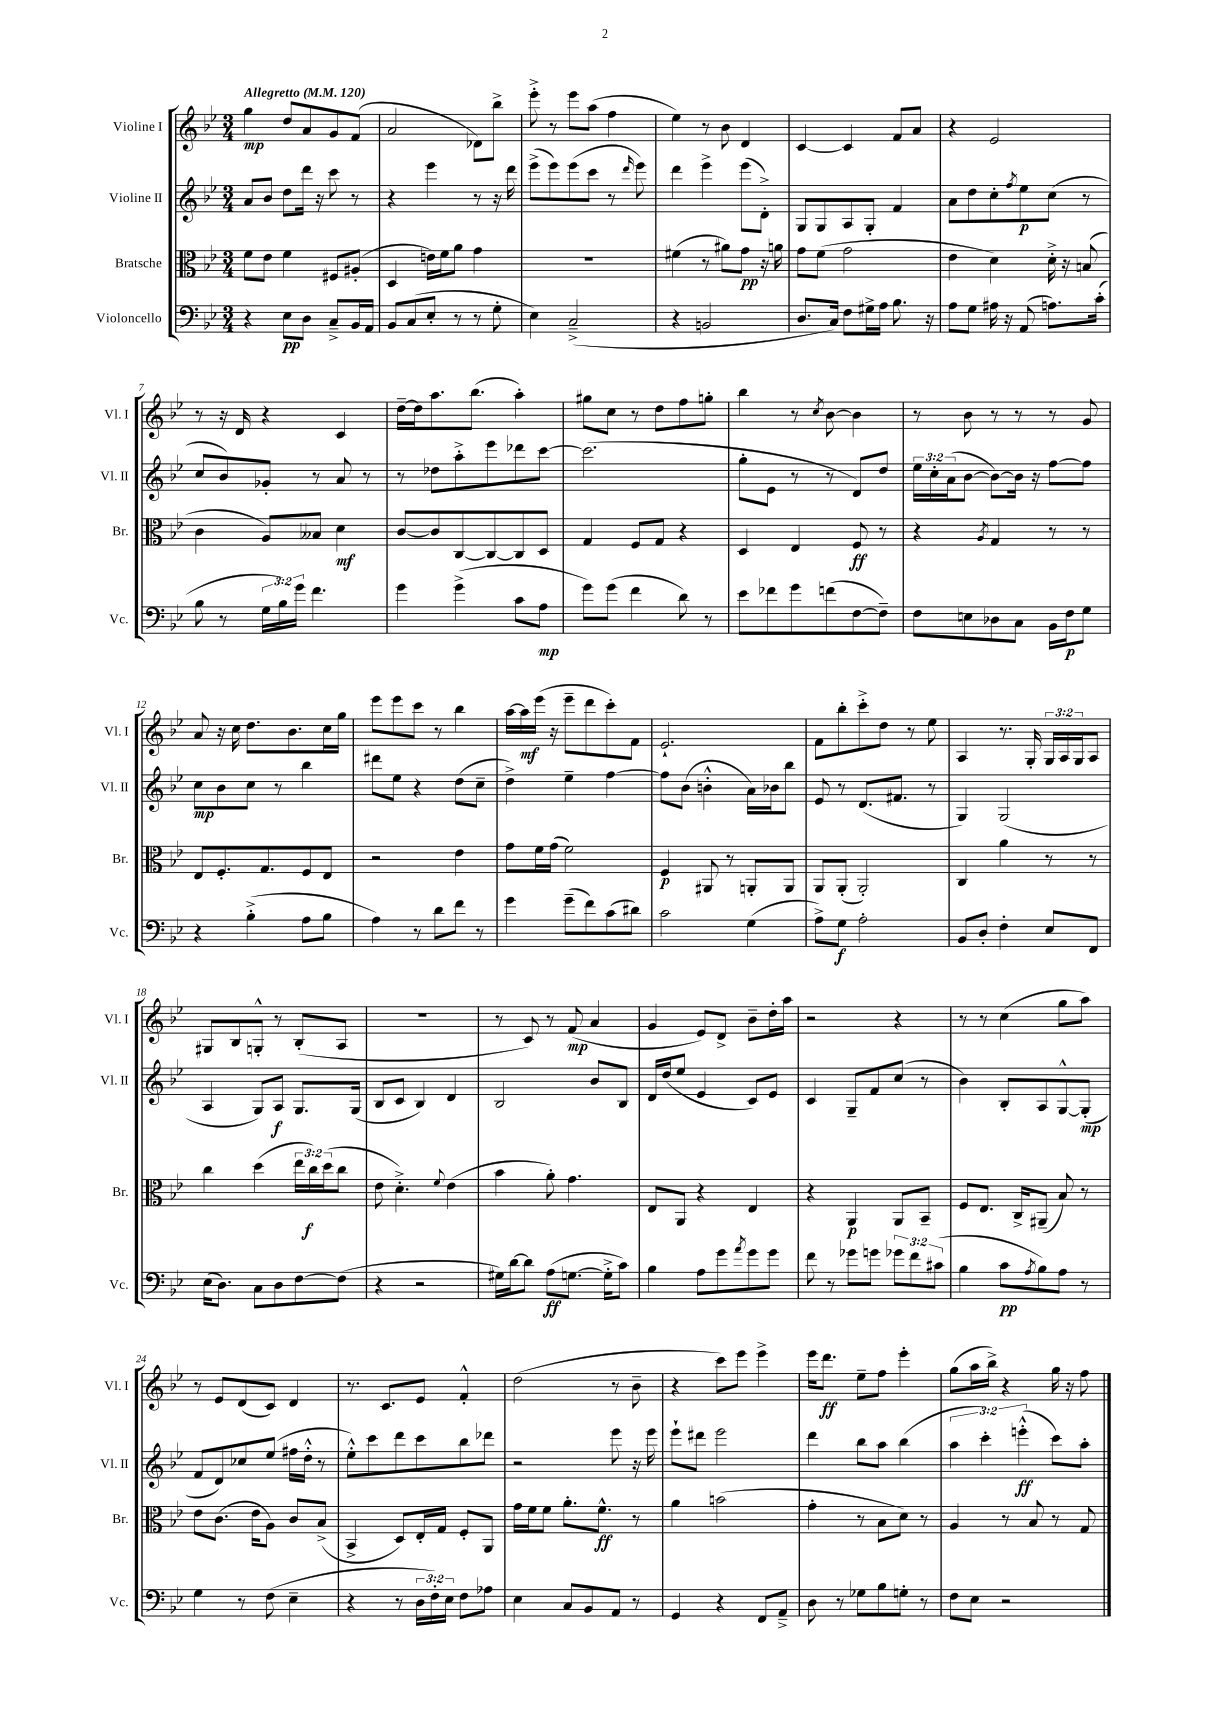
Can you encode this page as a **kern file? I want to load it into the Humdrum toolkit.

**kern	**kern	**kern	**kern
*staff4	*staff3	*staff2	*staff1
*clefF4	*clefC3	*clefG2	*clefG2
*k[b-e-]	*k[b-e-]	*k[b-e-]	*k[b-e-]
*M3/4	*M3/4	*M3/4	*M3/4
*MM120	*MM120	*MM120	*MM120
4r	8f\L	8a/L	4gg\
.	8e-\J	8b-/J	.
8E-\L	4f\	8dd\L	8dd/L
8D\J	.	16ddd\Jk	8a/
.	.	16r	.
8C~^/L	8F#/L	8ccc\	8g/
16BB-/L	(8A#'/J	8r	(8f/J
16AA/JJ	.	.	.
=	=	=	=
8BB-/L	4D/	4r	2a/
(8C/	.	.	.
8E-'/J	16e\LL)	4eee-\	.
.	16f\J	.	.
8r	8a\J	.	.
8r	4g\	8r	8d-\L)
8G'\	.	16r	8bb-^\J
.	.	16ddd\	.
=	=	=	=
4E-\)	2.r	(8eee-^\L	8eee-'^\
.	.	8eee-\)	8r
(2C~^/	.	(8eee-\	8eee-\L
.	.	8ccc\J	(8aa\J
.	.	8r	4ff\
.	.	16qqddd/	.
.	.	8eee-\)	.
=	=	=	=
4r	(4f#\	4ddd\	4ee-\)
2BB/	8r	4eee-^\	8r
.	8a#\L)	.	8b-\
.	8g\J	(8eee-\L	4d/
.	16r	8d'^\J)	.
.	16a\	.	.
=	=	=	=
8.D/L	8g\L	8G/L	[4c/
.	(8f\J	8G/	.
16C/Jk)	.	.	.
8F\L	2g\	8A/	4c/]
16G#^\L	.	8G'/J	.
16A\JJ	.	.	.
8.B-\	.	4f/	8f/L
.	.	.	8a/J
16r	.	.	.
=	=	=	=
8A\L	4e-\	8a\L	4r
8G\J	.	8dd\	.
16A#\	4d\)	8cc'\	2e-/
16r	.	.	.
.	.	8qff/	.
(8AA/	.	8ee-\	.
8.A\L)	16d'^\	(8cc\J	.
.	16r	.	.
.	(8B/	8r	.
(16c'\Jk	.	.	.
=	=	=	=
8B-\	4c\	8cc/L	8r
8r	.	8b-/)	16r
.	.	.	16d/
24G\LL	8A/L)	8g-'/J	4r
24B-\)	.	.	.
24g\JJ	.	.	.
4.f\	8B--/J	8r	.
.	4d\	8a/	4c/
.	.	8r	.
=	=	=	=
4g\	[8c/L	8r	[16dd~\LL
.	.	.	16dd\]J
.	8c/]	8dd-\L	8.aa\
(4g^\	[8C/	8aa'^\	.
.	.	.	(8.bb-\J
.	8C/_	8eee-\	.
8c\L	8C/]	8ddd-\	4aa'\)
8A\J	8D/J	[8ccc\J	.
=	=	=	=
8g\L)	4G/	(2.ccc\]	8gg#\L
(8g\J	.	.	8cc\J
4f\	8F/L	.	8r
.	8G/J	.	8dd\L
8d\)	4r	.	8ff\
8r	.	.	8gg'\J
=	=	=	=
8e-\L	4D/	8gg'\L	4bb-\
8f-\	.	8e-\J	.
8g\	4E-/	8r	8r
.	.	.	8qcc/
(8f\	.	8r	[8b-\
[8F\	8F/	8d/L)	4b-\]
8F~\]J)	8r	8dd/J	.
=	=	=	=
8F\L	4r	24ee-\LL	8r
.	.	24cc'\	.
.	.	(24a\J	.
8E\	.	[8b-\J	8b-\
.	8qA/	.	.
8D-\	4G/	8b-\_L)	8r
8C\J	.	16b-\]Jk	8r
.	.	16r	.
16BB-\LL	8r	[8ff\L	8r
16F\J	.	.	.
8G\J	8r	8ff\]J	8g/
=	=	=	=
4r	8E-/L	8cc\L	8a/
.	8.F'/	8b-\	16r
.	.	.	16cc\
(4B-'^\	.	8cc\J	8.dd\L
.	8.G/	.	.
.	.	8r	.
.	.	.	8.b-\
8A\L	8F/	4bb-\	.
8B-\J	8E-/J	.	16cc\L
.	.	.	16gg\JJ
=	=	=	=
4A\)	2r	8ddd#\L	8eee-\L
.	.	8ee-\J	8eee-\
8r	.	4r	8ccc\J
8d\L	.	.	8r
8f\J	4e-\	(8dd\L	4bb-\
8r	.	8cc~\J	.
=	=	=	=
4g\	8g\L	4dd^\)	[16aa\LL
.	.	.	16aa\]
.	16f\L	.	(16eee-\JJ
.	(16g\JJ	.	16r
(8g~\L	2f\)	4ee-~\	8eee-~\L
8f\)	.	.	8ddd\
(8c\	.	[4ff\	8ccc'\)
8d#\J)	.	.	8f\J
=	=	=	=
2c\	4F/	8ff\]L	2.e-`/
.	.	(8b-\J	.
.	8AA#/	4b'^^\	.
.	8r	.	.
(4G\	8AA'/L	16a\LL)	.
.	.	16b-\J	.
.	8AA/J	8bb-\J	.
=	=	=	=
8A^\L)	8AA/L	8e-/	8f\L
8G\J	(8AA'/J	8r	8bb-'\
2A'\	2AA'/)	(8.d/L	8ccc'^\
.	.	.	8dd\J
.	.	8.f#/J	.
.	.	.	8r
.	.	8r	8ee-\
=	=	=	=
8BB-/L	4C/	4G/)	4A/
8D'/J	.	.	.
4F'\	4a\	(2G/	8.r
.	.	.	16G'/
8E-/L	8r	.	24G/LL
.	.	.	24A/
.	.	.	24G/J
8FF/J	8r	.	8A/J
=	=	=	=
(16E-\LK	4cc\	4A/	8G#/L
8.D\J)	.	.	.
.	.	.	8B-/
8C\L	(4dd\	8G/L)	8G'^^/J
8D\	.	8A/J	8r
[8F\	24ee-\LL	8.G/L	(8B-'/L
.	24cc\)	.	.
.	(24dd\J	.	.
(8F\]J	8cc\J	.	8A/J
.	.	(16G/Jk	.
=	=	=	=
4r	8e-\	8B-/L	2.r
.	4.d'^\)	8c/J	.
2r	.	4B-/)	.
.	8qqf/	.	.
.	(4e-\	4d/	.
=	=	=	=
16G#\LL)	4b-\	2B-/	8r
[16d\J	.	.	.
8d\]J	.	.	8c/)
(8A\L	8a'\)	.	8r
[8.G\J	4.g\	.	(8f/
.	.	8b-/L	4a/
16G'^\]LK	.	.	.
8c\J)	.	8B-/J	.
=	=	=	=
4B-\	8E-/L	16d/LL	4g/
.	.	(16dd/J	.
.	8AA/J	8ee-/J	.
8A\L	4r	4e-/	8e-/L)
8g\	.	.	8d^/J
8qa/	.	.	.
8g\	4E-/	8c/L)	8b-~\L
8g\J	.	8e-/J	16dd'\L
.	.	.	16aa\JJ
=	=	=	=
8f\	4r	4c/	2r
8r	.	.	.
8g-\L	4AA/	8G~/L	.
8g\J	.	8f/	.
12g-\L	8AA/L	(8cc/J	4r
12f\	.	.	.
.	8BB-~/J	8r	.
(12c#\J	.	.	.
=	=	=	=
4B-\	8F/L	4b-\)	8r
.	8.E-/J	.	8r
8c\L	.	8B-'/L	(4cc\
.	16C^/LK	.	.
8qA/	.	.	.
8B-\)	(8AA#~/J	8A/	.
8A\J	8B-/)	[8G^^/	8gg\L
8r	8r	(8G'/]J	8aa\J)
=	=	=	=
4G\	8e-\L	8f/L	8r
.	(8.c\J	8d/)	8e-/L
8r	.	8cc-/	(8d/
.	16e-\LK	.	.
(8F\	8A\J)	(8ee-/J	8c/J)
4E-~\	8c/L	16ff#\LL	4d/
.	.	16dd'^^\JJ	.
.	(8B-^/J	8r	.
=	=	=	=
4r	4BB-^/	8ee-'^^\L)	8.r
.	.	8ccc\	.
.	.	.	8.c/L
8r	8D/L)	8ddd\	.
24D\LL	16E-'/L	8ccc\	8e-/J
24F'\)	.	.	.
.	16G/JJ	.	.
24E-\JJ	.	.	.
8F\L	8F'/L	8bb-\	4f'^^/
8A-\J	8AA/J	8ddd-\J	.
=	=	=	=
4E-\	16g\LL	2r	(2dd\
.	16f\J	.	.
.	8f\J	.	.
8C/L	8.a'\L	.	.
8BB-/	.	.	.
.	8.f^^\J	.	.
8AA/J	.	8eee-\	8r
8r	8r	16r	8b-~\
.	.	16eee-\	.
=	=	=	=
4GG/	4a\	8eee-`\L	4r
.	.	8ddd#\J	.
4r	(2b\	2eee-\	8ccc\L)
.	.	.	8eee-\J
8FF/L	.	.	4eee-^\
8AA~^/J	.	.	.
=	=	=	=
8D\	4g'\	4ddd\	16eee-\LK
.	.	.	8.ddd\J
8r	.	.	.
8G-\L	8r	8bb-\L	8ee-~\L
8B-\	8B-\L	8aa\J	8ff\J
8G'\J	8d\J)	(4bb-\	4eee-'\
8r	8r	.	.
=	=	=	=
8F\L	4A/	6aa\	(8gg\L
8E-\J	.	.	16aa\L
.	.	6ccc'\)	.
.	.	.	16bb-^\JJ)
2r	8r	.	4r
.	.	(6eee'^^\	.
.	8B-/	.	.
.	8r	8ccc\L)	16gg\
.	.	.	16r
.	8G/	8aa'\J	8ff\
==	==	==	==
*-	*-	*-	*-
